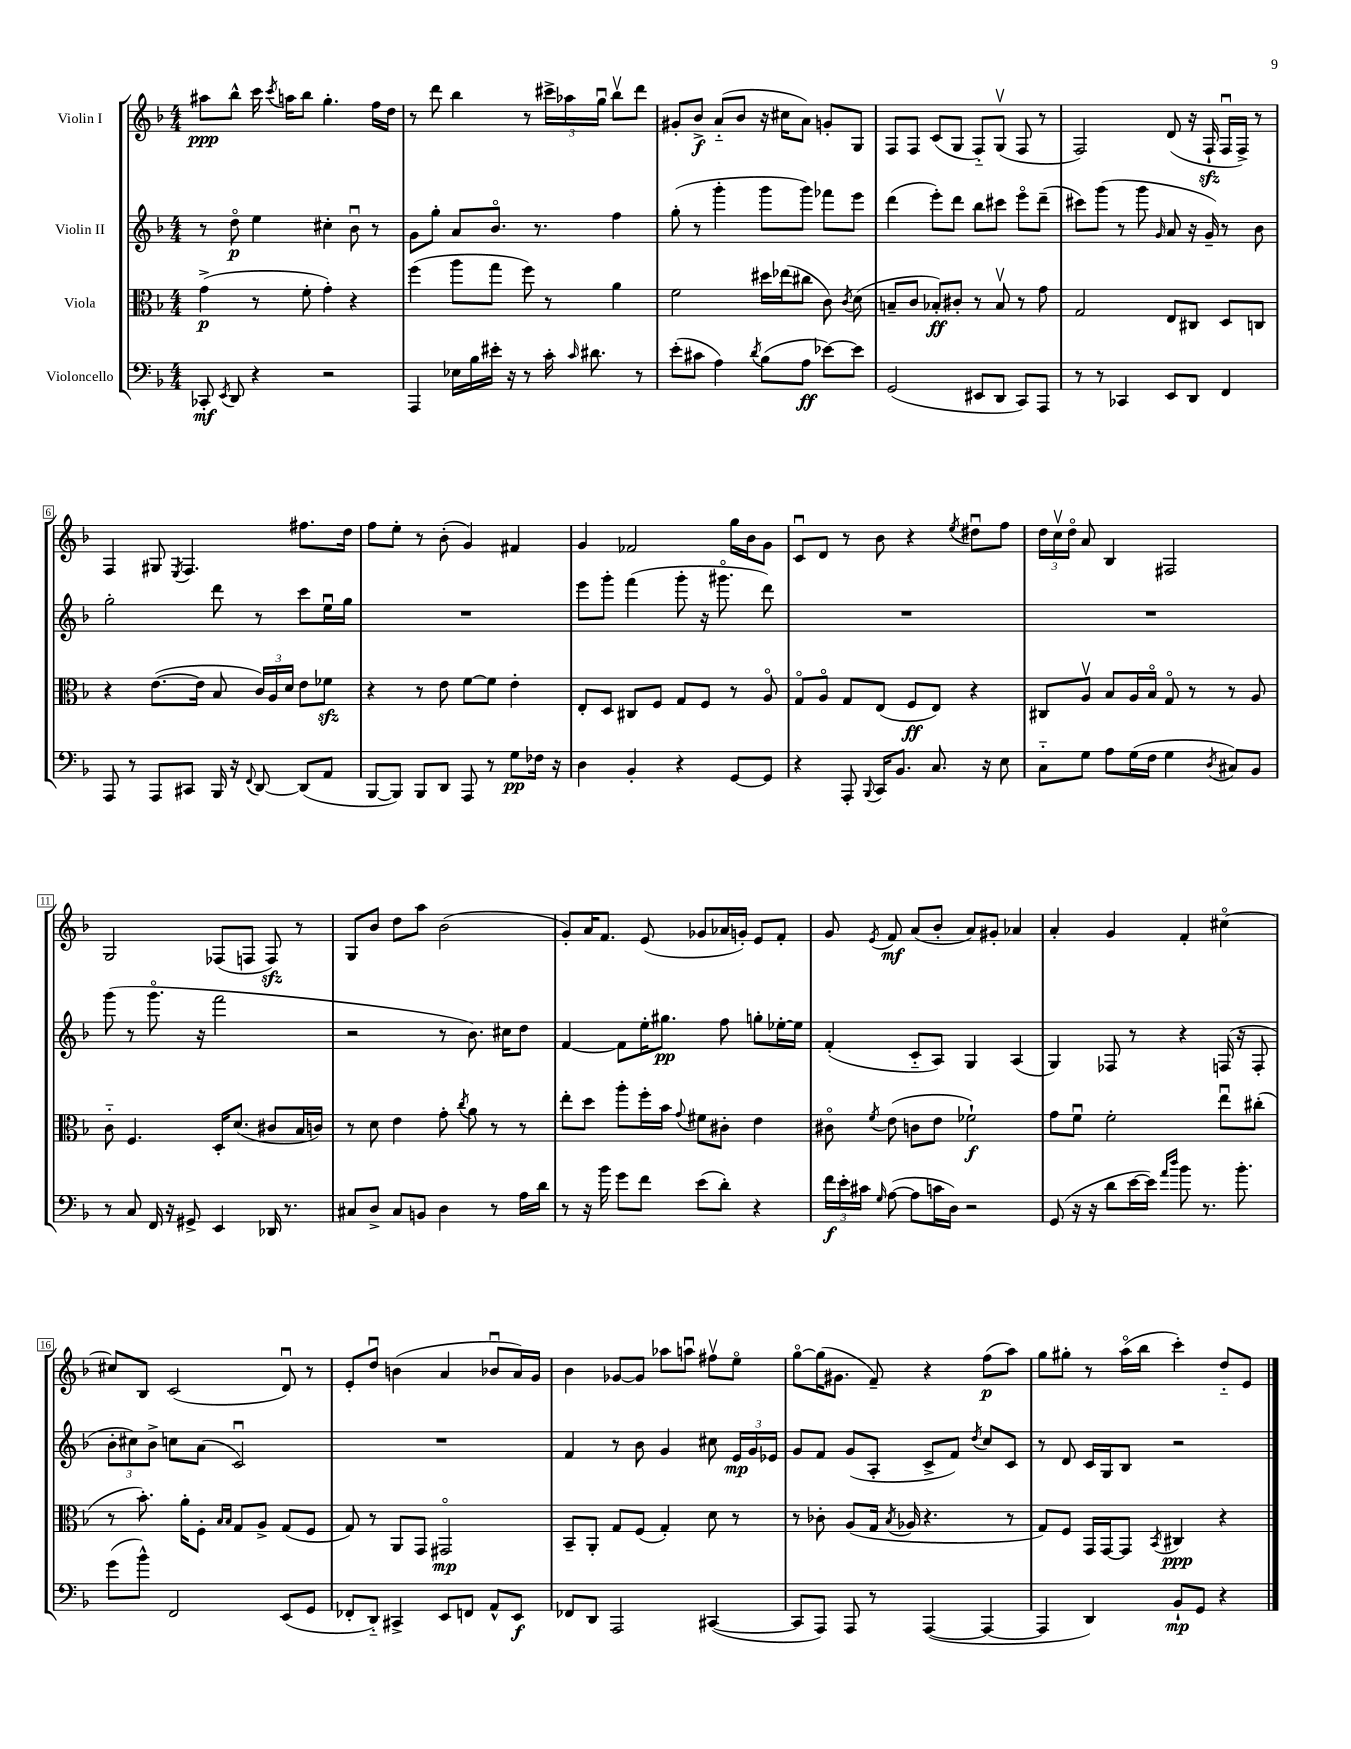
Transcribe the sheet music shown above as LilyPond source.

<<
\new StaffGroup <<
\new Staff = "s0" \with { instrumentName = "Violin I" } {
    \clef treble \key f \major \numericTimeSignature \time 4/4
    \autoBeamOff ais''8[\ppp bes''8]-^ c'''16 \acciaccatura { c'''8 } a''16[ bes''8] g''4.-. f''16[ d''16] |
    r8 d'''8 bes''4 r8 \tuplet 3/2 { cis'''16[-> aes''16 g''16]\downbow } bes''8[\upbow d'''8] |
    gis'8[-. bes'8]->\f a'8[-_( bes'8] r16 cis''16[ a'8]) g'8[-. g8] |
    f8[ f8] c'8[( g8] f8[-_) g8]\upbow( f8 r8 |
    f2) d'8( r16 f16-!\sfz f16[\downbow f16]->) r8 |
    f4 gis8 \acciaccatura { e8 } f4. fis''8.[ d''16] |
    f''8[ e''8]-. r8 bes'8-.( g'4) fis'4 |
    g'4 fes'2 g''16[ bes'16 g'8] |
    c'8[\downbow d'8] r8 bes'8 r4 \acciaccatura { e''8 } dis''8[\downbow f''8] |
    \tuplet 3/2 { d''16[ c''16\upbow d''16]\flageolet } a'8 bes4 fis2 |
    g2 fes8[( f8] f8\sfz) r8 |
    g8[ bes'8] d''8[ a''8] bes'2( |
    g'8[-.) a'16 f'8.] e'8( ges'8[ aes'16 g'16]-.) e'8[ f'8]-. |
    g'8 \acciaccatura { e'8 } f'8\mf a'8[( bes'8]-. a'8[) gis'8]-. aes'4 |
    a'4-. g'4 f'4-. cis''4~\flageolet |
    cis''8[ bes8] c'2( d'8\downbow) r8 |
    e'8[-. d''8]\downbow b'4( a'4 bes'8[\downbow a'16) g'16] |
    bes'4 ges'8[~ ges'8] aes''8[ a''8]\downbow fis''8[\upbow e''8]\flageolet |
    g''8[~\flageolet g''16( gis'8.] f'8--) r4 f''8[\p( a''8]) |
    g''8[ gis''8]-. r8 a''16[\flageolet( bes''16] c'''4-.) d''8[-_ e'8] \bar "|." |
}
\new Staff = "s1" \with { instrumentName = "Violin II" } {
    \clef treble \key f \major \numericTimeSignature \time 4/4
    \autoBeamOff r8 d''8\flageolet\p e''4 cis''4-. bes'8\downbow r8 |
    g'8[ g''8]-. a'8[ bes'8.]\flageolet r8. f''4 |
    g''8-.( r8 g'''4-. g'''8[ g'''8]) fes'''8[ e'''8] |
    d'''4( e'''8[-.) d'''8] bes''8[ cis'''8] e'''8[\flageolet d'''8]--( |
    cis'''8[) g'''8]( r8 g'''8 \grace { g'16 } a'8 r16 g'16--) r8 bes'8 |
    g''2-. d'''8 r8 c'''8[ e''16\downbow g''16] |
    R1 |
    e'''8[ g'''8]-. f'''4( g'''8-. r16 gis'''8.\flageolet d'''8) |
    R1 |
    R1 |
    g'''8( r8 g'''8.\flageolet r16 f'''2 |
    r2 r8 bes'8.) cis''16[ d''8] |
    f'4~ f'8[ e''16-. gis''8.]\pp f''8 g''8[-. ees''16~-. ees''16] |
    f'4-.( c'8[-_ a8]) g4 a4( |
    g4) fes8 r8 r4 f16( r16 f8-. |
    \tuplet 3/2 { bes'8[-. cis''8) bes'8]-> } c''8[ a'8]( c'2\downbow) |
    R1 |
    f'4 r8 bes'8 g'4 cis''8 \tuplet 3/2 { e'16[\mp g'16 ees'16] } |
    g'8[ f'8] g'8[( a8]-. c'8[-> f'8]) \acciaccatura { d''8 } c''8[ c'8] |
    r8 d'8 c'16[ g16 bes8] r2 \bar "|." |
}
\new Staff = "s2" \with { instrumentName = "Viola" } {
    \clef alto \key f \major \numericTimeSignature \time 4/4
    \autoBeamOff g'4->\p( r8 f'8-. g'4-.) r4 |
    f''4( a''8[ g''8] f''8) r8 a'4 |
    f'2 dis''16[ ees''16( cis''8] c'8) \acciaccatura { c'8 } d'8( |
    b8[-- c'8] bes8[-.\ff) cis'8]-. r8 bes8\upbow r8 g'8 |
    g2 e8[ cis8] d8[ c8] |
    r4 e'8.[~( e'16] bes8 \tuplet 3/2 { c'16[) a16 d'16] } e'8[ fes'8]\sfz |
    r4 r8 e'8 f'8[~ f'8] e'4-. |
    e8[-. d8] cis8[ f8] g8[ f8] r8 a8\flageolet |
    g8[\flageolet a8]\flageolet g8[ e8]( f8[\ff e8]) r4 |
    cis8[ a8]\upbow bes8[ a16 bes16]\flageolet g8\flageolet r8 r8 a8 |
    c'8-_ f4. d16[-. d'8.]( cis'8[ bes16 c'16]) |
    r8 d'8 e'4 g'8-. \acciaccatura { c''8 } a'8 r8 r8 |
    e''8[-. d''8] a''8[-. f''16-. bes'16] \appoggiatura { g'8 } fis'8[ cis'8]-. e'4 |
    cis'8\flageolet \acciaccatura { f'8 } e'8( c'8[ e'8] fes'2-!\f) |
    g'8[ f'8]\downbow f'2-. e''8[\downbow cis''8]-.( |
    r8 bes'8.-.) a'16[-. f8]-. \grace { bes16[ bes16] } g8[ a8]-> g8[( f8] |
    g8) r8 a,8[ g,8] gis,2\flageolet\mp |
    bes,8[-- a,8]-. g8[ f8]( g4-.) d'8 r8 |
    r8 ces'8-. a8[( g16] \acciaccatura { bes8 } aes16 r4. r8 |
    g8[) f8] g,16[ g,16~ g,8] \acciaccatura { bes,8 } cis4\ppp r4 \bar "|." |
}
\new Staff = "s3" \with { instrumentName = "Violoncello" } {
    \clef bass \key f \major \numericTimeSignature \time 4/4
    \autoBeamOff ces,8-.\mf \acciaccatura { e,8 } d,8 r4 r2 |
    a,,4 ees16[ bes16 eis'16]-. r16 r8 c'16-. \grace { c'16 } dis'8. r8 |
    e'8[-.( cis'8] a4) \acciaccatura { d'8 } bes8[( a8]\ff ees'8[~) ees'8] |
    g,2( eis,8[ d,8] c,8[) a,,8] |
    r8 r8 ces,4 e,8[ d,8] f,4 |
    a,,8 r8 a,,8[ cis,8] bes,,16 r16 \appoggiatura { f,8 } d,8~ d,8[( a,8] |
    bes,,8[~ bes,,8]) bes,,8[ d,8] a,,8 r8 g8[\pp fes16] r16 |
    d4 bes,4-. r4 g,8[~ g,8] |
    r4 a,,8-. \appoggiatura { bes,,8 } c,16[ bes,8.] c8. r16 e8 |
    c8[-_ g8] a8[ g16( f16] g4 \acciaccatura { d8 } cis8[) bes,8] |
    r8 c8 f,16 r16 gis,8-> e,4 des,16 r8. |
    cis8[ d8]-> cis8[ b,8] d4 r8 a16[ d'16] |
    r8 r16 bes'16 g'8[ f'8] e'8[( d'8]-.) r4 |
    \tuplet 3/2 { f'16[\f e'16-. cis'16] } \grace { g16 } a8~( a8[ c'16 d16]) r2 |
    g,8( r16 r16 d'8[ e'16~ e'16]) \grace { a'16[ d''16] } bes'8 r8. bes'8.-. |
    g'8[( bes'8]-^) f,2 e,8[( g,8] |
    fes,8[-. d,8]-_) cis,4-> e,8[ f,8] a,8[-^ e,8]\f |
    fes,8[ d,8] a,,2 cis,4~( |
    cis,8[ a,,8]) a,,8 r8 a,,4~( a,,4~ |
    a,,4 d,4) bes,8[-!\mp g,8] r4 \bar "|." |
}
>>
>>
\layout { \context { \Score \override BarNumber.stencil = #(make-stencil-boxer 0.1 0.3 ly:text-interface::print) } }
